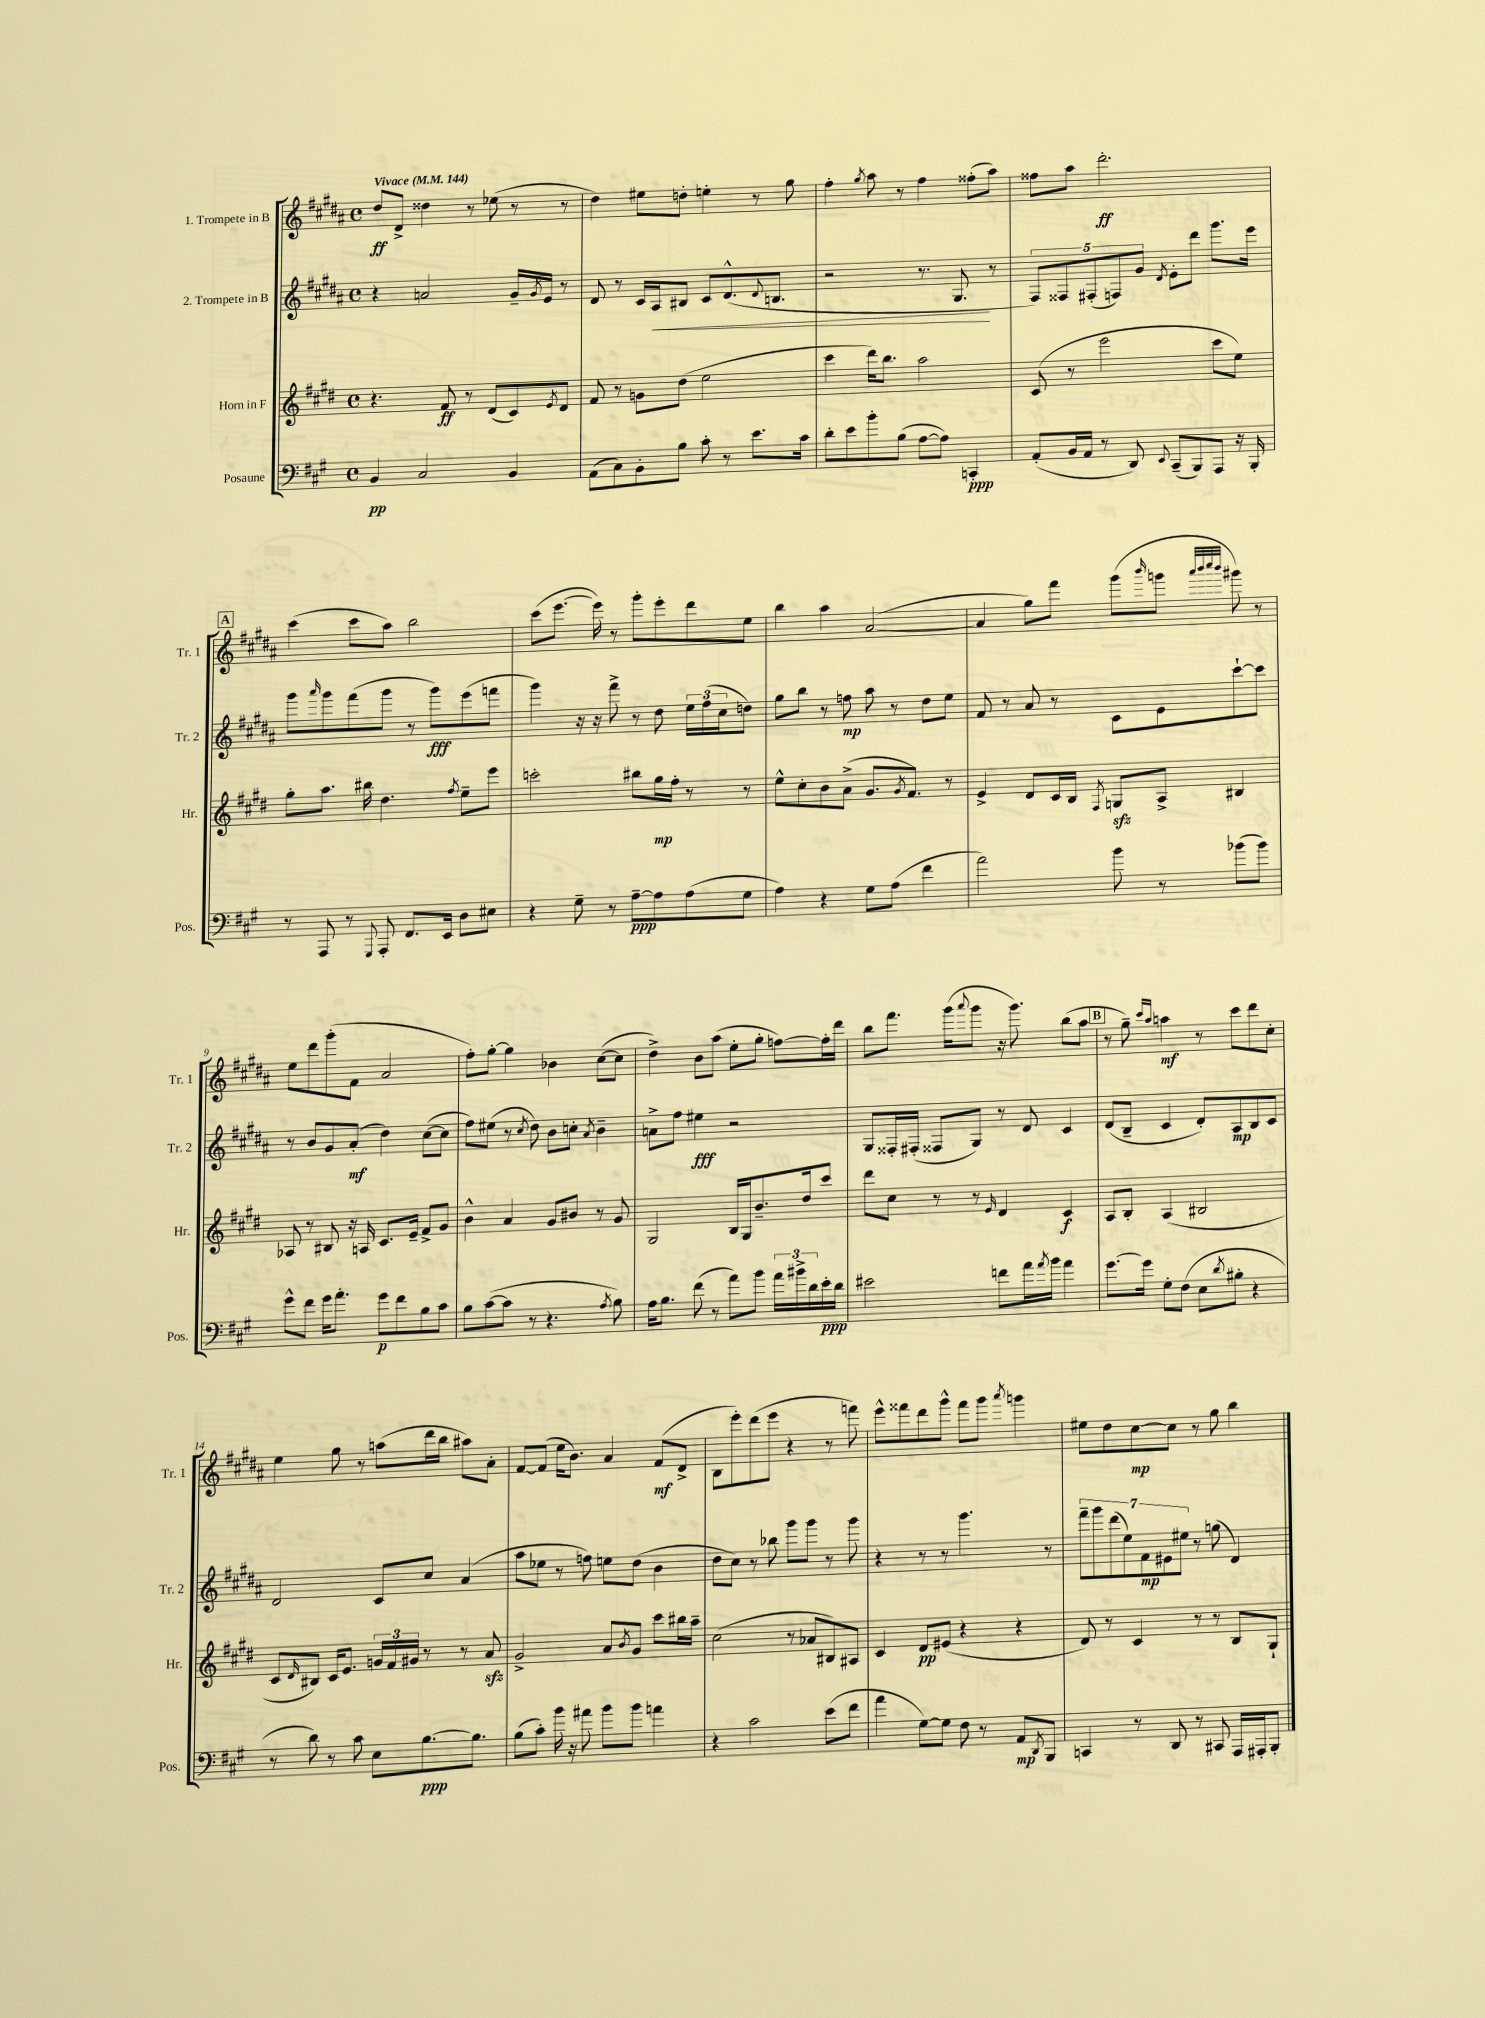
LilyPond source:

<<
\new StaffGroup <<
\new Staff = "s0" \with { instrumentName = "1. Trompete in B" shortInstrumentName = "Tr. 1" } {
    \clef treble \key b \major \defaultTimeSignature \time 4/4 \tempo "Vivace" 4 = 144
    dis''8\ff dis'8-> disis''4 r8 ees''8( r8 r8 |
    dis''4) eis''8 d''8-. e''4-. r8 gis''8 |
    fis''4-. \acciaccatura { gis''8 } ais''8 r8 fis''4 fisis''8-.( ais''8) |
    fisis''8 ais''8 dis'''2.-.\ff |
    \mark \markup { \box "A" } cis'''4( cis'''8 ais''8) b''2 |
    cis'''8( e'''8.~ e'''16) r8 gis'''8-. e'''8-. dis'''8 e''8 |
    b''4 ais''4 ais'2~( |
    ais'4 gis''8) fis'''8 gis'''8( \grace { b'''16 } g'''8 \grace { ais'''32 b'''32 cis''''32 b'''32 } gis'''8) r8 |
    e''8 dis'''8 gis'''8-.( fis'8 ais'2 |
    fis''8-.) gis''8~-. gis''4 bes'4 cis''8~( cis''8 |
    dis''4->) b'8 ais''8( e''8-. gis''8-. f''8~) f''16-. dis'''16 |
    b''8 fis'''8. gis'''16( \appoggiatura { ais'''8 } gis'''8 r16 gis'''8.) b''8( ais''8 |
    \mark \markup { \box "B" } r8 gis''8--) \grace { cis'''16 ais''16 } a''4\mf r8 cis'''8 dis'''8 cis''8-. |
    e''4 gis''8 r8 a''8( dis'''16 b''16 ais''8) ais'8-. |
    fis'8~ fis'8( e''16 b'8.) ais'4 fis'8\mf( dis'8-> |
    b8 e'''8-.) dis'''8( e'''8 r4 r8 f'''8) |
    e'''8-^ fisis'''8 dis'''8 gis'''8-^ fisis'''8 gis'''8 \acciaccatura { ais'''8 } g'''4 |
    eis''8 dis''8 cis''8~\mp cis''8 r8 gis''8 b''4 \bar "|." |
}
\new Staff = "s1" \with { instrumentName = "2. Trompete in B" shortInstrumentName = "Tr. 2" } {
    \clef treble \key b \major \defaultTimeSignature \time 4/4
    r4 a'2 gis'16-- \acciaccatura { gis'8 } e'16 r8 |
    dis'8 r8 cis'16 ais16\< bis8 cis'8 dis'8.-^( \appoggiatura { dis'8 } b8. |
    r2 r8. gis8.\! r8 |
    \tuplet 5/4 { fis8) fisis8 fis8-.( f8) gis'8 } \acciaccatura { dis'8 } e'8-. dis'''8 gis'''8. e'''16 |
    \mark \markup { \box "A" } gis'''8 \grace { ais'''16 } gis'''8 fis'''8( gis'''8 r8 gis'''8\fff) e'''8( f'''8 |
    gis'''4) r16 r16 fis'''8-> r8 dis''8 \tuplet 3/2 { e''16 fis''16( cis''16 } d''8) |
    gis''8 b''8 r8 f''8\mp ais''8 r8 dis''8 e''8 |
    fis'8 r8 ais'8 r8 cis'8 e'8 cis'''8~-! cis'''8 |
    r8 b'8 gis'8 ais'8-.\mf( dis''4) cis''8~( cis''8 |
    fis''8) eis''8( r8 \acciaccatura { cis''8 } dis''8) b'8 c''8-. \acciaccatura { ais'8 } b'4-- |
    a'8-> fis''8 eis''4\fff r2 |
    gis8 fisis16-. fis16-.( fisis8 gis8) r8 dis'8 cis'4 |
    \mark \markup { \box "B" } dis'8( b8-- cis'4 dis'8-.) ais8\mp b8 cis'8 |
    dis'2 cis'8 cis''8 ais'4( |
    ais''8 ees''8 r8 f''8) e''8 dis''8( b'4 |
    dis''8 cis''8) r8 bes''8 gis'''8 gis'''8 r8 gis'''8 |
    r4 r8 r8 gis'''4. r8 |
    \tuplet 7/4 { fis'''8-- gis'''8 dis'''8( e''8) fis'8\mp eis'8 eis''8 } r8 g''8( dis'4) \bar "|." |
}
\new Staff = "s2" \with { instrumentName = "Horn in F" shortInstrumentName = "Hr." } {
    \clef treble \key e \major \defaultTimeSignature \time 4/4
    r4. fis'8\ff r8 dis'8( cis'8) \acciaccatura { e'8 } dis'8 |
    fis'8 r8 g'8 dis''8( e''2 |
    cis'''4 dis'''16) b''8. a''2 |
    cis'8( r8 e'''2 cis'''8 e''8) |
    \mark \markup { \box "A" } gis''8-. a''8. bis''16 dis''4. \acciaccatura { fis''8 } e''8-- e'''8 |
    c'''2-. bis''8 gis''16\mp fis''16-. r8 r8 |
    e''8-^ cis''8-. b'8 a'8->( gis'8. \acciaccatura { gis'8 } fis'8.) r8 |
    e'4-> dis'8 cis'16 b16 \acciaccatura { fis8 } g8\sfz a8-> bis4 |
    aes8 r8 bis8 r16 a16 cis'8. e'16-- fis'8-> gis'8 |
    b'4-^ a'4 gis'8 bis'8 r8 gis'8 |
    gis2 b16 gis16 b'8.-- dis''16 cis'''8 |
    dis'''8 cis''8 r8 r8 \grace { e'16 } dis'4 cis'4\f |
    \mark \markup { \box "B" } a8 b8-. a4( bis2 |
    cis'8 \grace { dis'16 } bis8) cis'16 e'8. \tuplet 3/2 { g'16 fis'16 gis'16 } r8 r8 a'8\sfz |
    gis'2-> a'8 \acciaccatura { b'8 } gis'8 cis'''8 bis''16 a''16-- |
    cis''2( r8 aes'8 bis8) ais8 |
    cis'4 dis'8\pp eis'8( r4 r4 |
    dis'8) r8 cis'4 r8 r8 b8 gis8-! \bar "|." |
}
\new Staff = "s3" \with { instrumentName = "Posaune" shortInstrumentName = "Pos." } {
    \clef bass \key a \major \defaultTimeSignature \time 4/4
    b,4\pp cis2 b,4 |
    a,8( cis8) b,8-. b8 cis'8-. r8 e'8. cis'16 |
    d'8-. e'8 b'8-. b8( a8~ a8) c,4-.\ppp |
    a,8-.( b,16 a,16 r8 d,8) \appoggiatura { e,8 } cis,8--( b,,8) a,,8 r16 b,,16-. |
    \mark \markup { \box "A" } r8 a,,8 r8 \appoggiatura { gis,,8 } a,,8-. fis,8. e,16 d8 eis8 |
    r4 gis8-- r8 a8~--\ppp a8 a8( gis8 |
    a4) r4 gis8 a8( fis'4 |
    a'2) b'8 r8 bes'8( bes'8) |
    gis'8-^ fis'8 gis'16 a'8.-. gis'8\p fis'8 b8 cis'8 |
    b8 cis'8~( cis'8 r8 r4. \acciaccatura { a8 } b8) |
    a16 b8. fis'8( r8 a'8) b'8 \tuplet 3/2 { a'16 bis'16-> d'16 } e'16-.\ppp d'16 |
    eis'2 f'8 a'16 \acciaccatura { a'8 } b'16 a'4 |
    \mark \markup { \box "B" } gis'8.~ gis'16 gis8-. fis8( e8 \acciaccatura { d'8 } bis8-. r4 |
    r8 d'8) r8 cis'8 e8 b8.~\ppp b8. |
    b8( cis'8-.) b'16 r16 ais'8 b'8 b'8 a'4 |
    r4 cis'2 e'8( fis'8 |
    a'4 gis8~) gis8 fis8 r8 a,8\mp \acciaccatura { d,8 } b,,8 |
    c,4 r8 d,8 r8 cis,8 a,,16 ais,,16-. b,,8-. \bar "|." |
}
>>
>>
